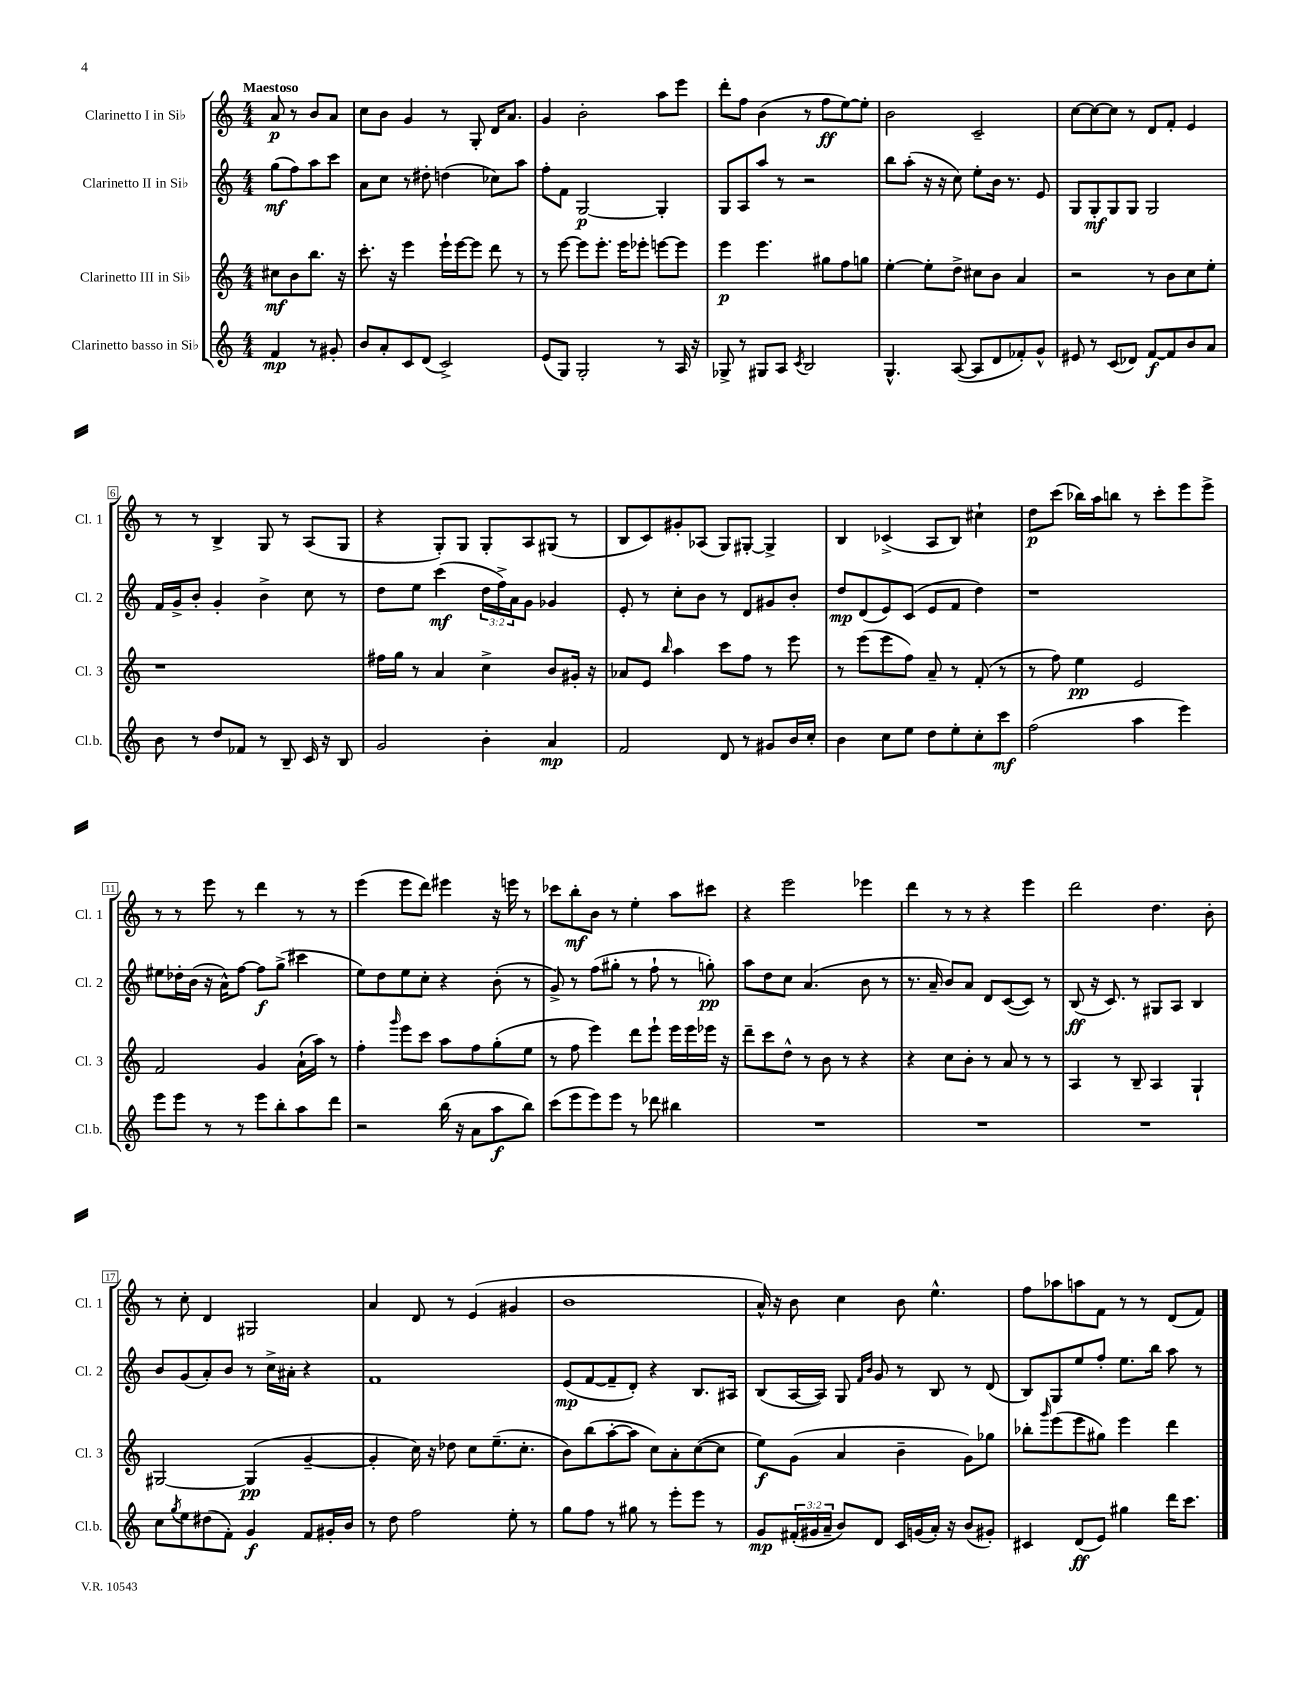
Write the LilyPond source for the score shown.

<<
\new StaffGroup <<
\new Staff = "s0" \with { instrumentName = "Clarinetto I in Sib" shortInstrumentName = "Cl. 1" } {
    \clef treble \key c \major \numericTimeSignature \time 4/4 \partial 2 \tempo "Maestoso"
    a'8\p r8 b'8 a'8 |
    c''8 b'8 g'4 r8 g8-. d'16 a'8. |
    g'4 b'2-. a''8 e'''8 |
    d'''8-. f''8 b'4( r8 f''8\ff e''8~) e''8-. |
    b'2 c'2-- |
    c''8~ c''8~ c''8 r8 d'8 f'8-. e'4 |
    r8 r8 b4-> g8 r8 a8( g8 |
    r4 g8-.) g8 g8-. a8 gis8( r8 |
    b8 c'8) gis'8-. aes8( g8) gis8~-. gis4-> |
    b4 ces'4->( a8 b8) cis''4-! |
    d''8\p c'''8( bes''16) a''16 b''8 r8 c'''8-. e'''8 e'''8-> |
    r8 r8 e'''8 r8 d'''4 r8 r8 |
    e'''4( e'''8 d'''8) eis'''4 r16 e'''16 r8 |
    ces'''8 b''8-.\mf b'8 r8 e''4-. a''8 cis'''8 |
    r4 e'''2 ees'''4 |
    d'''4 r8 r8 r4 e'''4 |
    d'''2 d''4. b'8-. |
    r8 c''8-. d'4 gis2 |
    a'4 d'8 r8 e'4( gis'4 |
    b'1 |
    a'16-^) r16 b'8 c''4 b'8 e''4.-^ |
    f''8 aes''8 a''8 f'8 r8 r8 d'8( f'8) \bar "|." |
}
\new Staff = "s1" \with { instrumentName = "Clarinetto II in Sib" shortInstrumentName = "Cl. 2" } {
    \clef treble \key c \major \numericTimeSignature \time 4/4 \override Staff.TupletNumber.text = #tuplet-number::calc-fraction-text \partial 2
    g''8\mf( f''8) a''8 c'''8 |
    a'8 c''8 r8 dis''8-. d''4( ces''8) a''8 |
    f''8-. f'8 g2~\p g4-. |
    g8 a8 a''8 r8 r2 |
    b''8 a''8-.( r16 r16 c''8) e''8-. b'16 r8. e'8 |
    g8 g8-.\mf g8 g8 g2 |
    f'16 g'16-> b'8-. g'4-. b'4-> c''8 r8 |
    d''8 e''8 c'''4\mf( \tuplet 3/2 { d''16 f''16->) a'16 } g'8 ges'4 |
    e'8-. r8 c''8-. b'8 r8 d'8 gis'8 b'8-. |
    d''8\mp d'8( e'8) c'8( e'8 f'8 d''4) |
    r1 |
    eis''8 des''16-. b'16( r16 a'16-^) f''8~ f''8\f g''8->( cis'''4 |
    e''8) d''8 e''8 c''8-. r4 b'8-.( r8 |
    g'8->) r8 f''8( gis''8-. r8 f''8-! r8 g''8-.\pp) |
    a''8 d''8 c''8 a'4.( b'8 r8 |
    r8. a'16-- b'8) a'8 d'8 c'8~( c'8) r8 |
    b8\ff( r16 c'8.) r8 gis8 a8 b4 |
    b'8 g'8( a'8-.) b'8 r8 c''16-> ais'16-. r4 |
    f'1 |
    e'8\mp( f'8~ f'8-- d'8-.) r4 b8. ais16 |
    b8( a16~ a16) g8 \grace { f'16 b'16 } g'8 r8 b8 r8 d'8( |
    b8) g8 e''8 f''8-. e''8. b''16 a''8 r8 \bar "|." |
}
\new Staff = "s2" \with { instrumentName = "Clarinetto III in Sib" shortInstrumentName = "Cl. 3" } {
    \clef treble \key c \major \numericTimeSignature \time 4/4 \partial 2
    cis''8\mf b'8 b''8. r16 |
    c'''8.-. r16 e'''4 e'''16-! e'''16~ e'''8 d'''8 r8 |
    r8 e'''8~ e'''8 e'''8.-. e'''16 ees'''8-. e'''8~ e'''8 |
    e'''4\p e'''4. gis''8 f''8 g''8 |
    e''4~-. e''8-. d''8-> cis''8 b'8 a'4 |
    r2 r8 b'8 c''8 e''8-. |
    r1 |
    fis''16 g''16 r8 a'4 c''4-> b'8 gis'16-. r16 |
    aes'8 e'8 \grace { b''16 } a''4 c'''8 f''8 r8 e'''8 |
    r8 e'''8( e'''8 f''8) a'8-- r8 f'8-.( r8 |
    r8 f''8) e''4\pp e'2 |
    f'2 g'4 a'16-!( a''16) r8 |
    f''4-. \grace { g'''16 } e'''8 c'''8 a''8 f''8 g''8-.( e''8 |
    r8 f''8 e'''4) d'''8 e'''8-! e'''16 e'''16 ees'''16 r16 |
    d'''8-- c'''8 d''8-^ r8 b'8 r8 r4 |
    r4 c''8 b'8-. r8 a'8 r8 r8 |
    a4 r8 b8-- a4 g4-! |
    gis2~ gis4\pp( g'4~-- |
    g'4-. c''16) r16 des''8 c''8 e''8.--( c''8.-. |
    b'8) b''8( a''8~-. a''8 c''8) a'8-. c''8~( c''8 |
    e''8\f) g'8( a'4 b'4-- g'8) ges''8 |
    bes''8-. \grace { g'''16 } e'''8( e'''8 gis''8) e'''4 d'''4 \bar "|." |
}
\new Staff = "s3" \with { instrumentName = "Clarinetto basso in Sib" shortInstrumentName = "Cl.b." } {
    \clef treble \key c \major \numericTimeSignature \time 4/4 \override Staff.TupletNumber.text = #tuplet-number::calc-fraction-text \partial 2
    f'4\mp r8 gis'8-. |
    b'8 a'8-. c'8 d'8( c'2->) |
    e'8( g8) g2-. r8 a16 r16 |
    ges8-> r8 gis8 a8 \acciaccatura { c'8 } b2 |
    g4.-^ a8~( a8 d'8 fes'8-.) g'8-^ |
    eis'8 r8 c'8( des'8) f'8~\f f'8 b'8 a'8 |
    b'8 r8 d''8 fes'8 r8 b8-- c'16 r16 b8 |
    g'2 b'4-. a'4\mp |
    f'2 d'8 r8 gis'8 b'16 c''16-. |
    b'4 c''8 e''8 d''8 e''8-. c''8-. c'''8\mf |
    f''2( a''4 e'''4) |
    e'''8 e'''8 r8 r8 e'''8 b''8-. a''8 d'''8 |
    r2 b''16( r16 a'8 a''8\f b''8) |
    c'''8( e'''8 e'''8) e'''8 r8 des'''8 bis''4 |
    R1 |
    R1 |
    R1 |
    c''8 \acciaccatura { g''8 } e''8 dis''8( f'8-.) g'4\f f'8 gis'16-. b'16 |
    r8 d''8 f''2 e''8-. r8 |
    g''8 f''8 r8 gis''8 r8 e'''8-. e'''8 r8 |
    g'8\mp \tuplet 3/2 { fis'16-.( gis'16 a'16-- } b'8) d'8 c'16 g'16( a'16-.) r16 b'8( gis'8-.) |
    cis'4 d'8\ff( e'8) gis''4 d'''16 c'''8. \bar "|." |
}
>>
>>
\layout { \context { \Score \override BarNumber.stencil = #(make-stencil-boxer 0.1 0.3 ly:text-interface::print) } }
